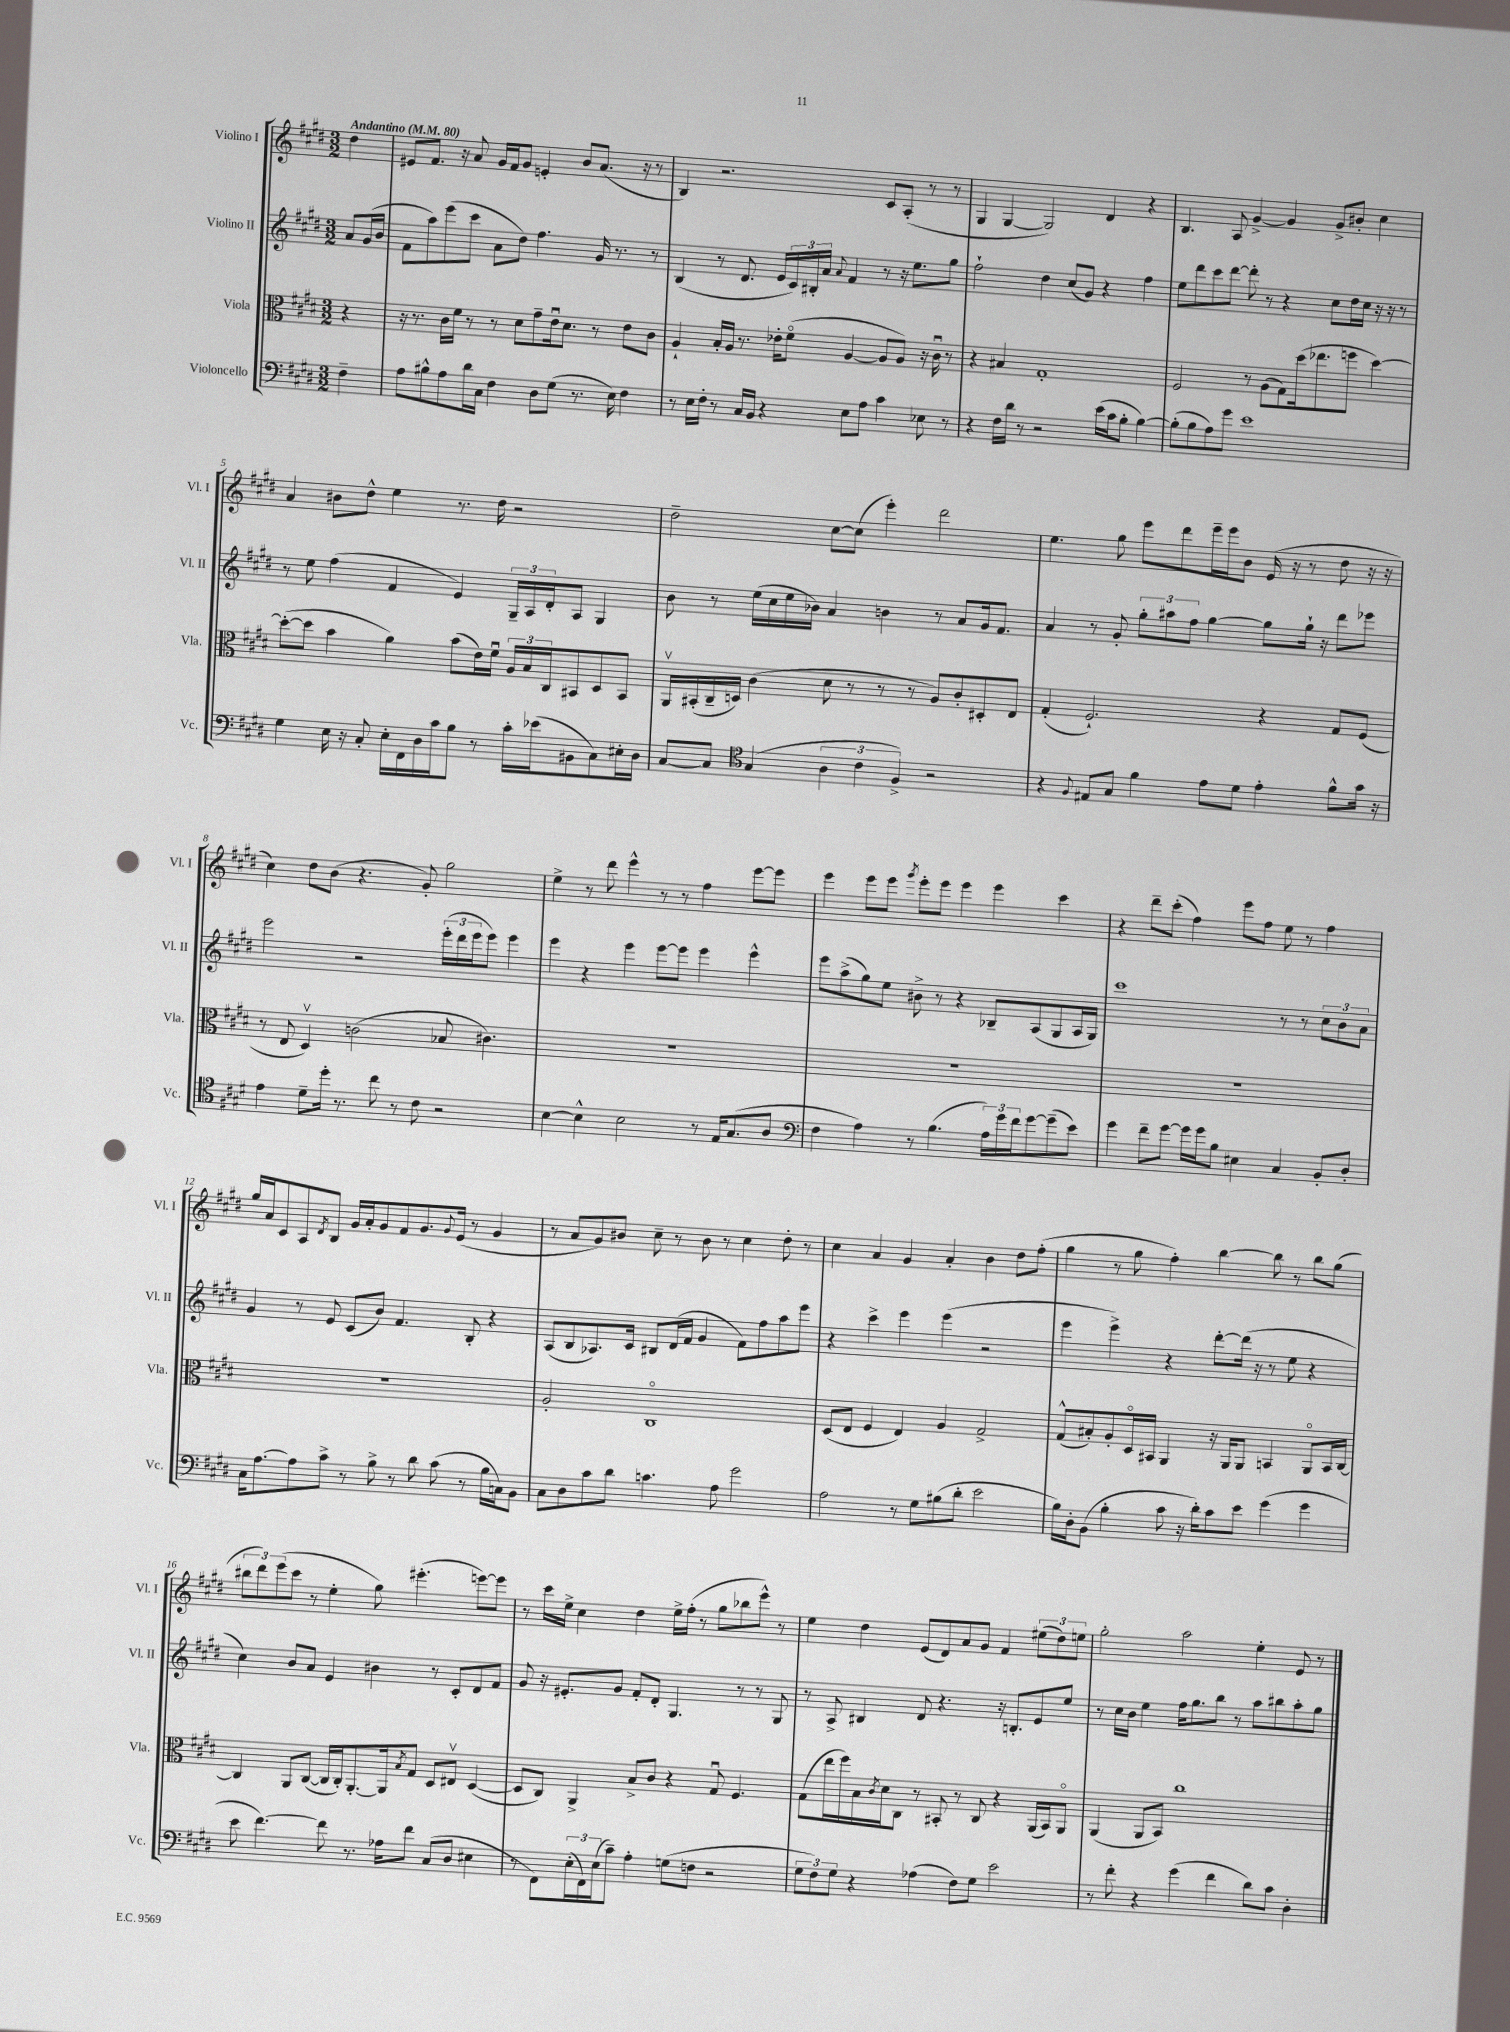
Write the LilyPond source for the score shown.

<<
\new StaffGroup <<
\new Staff = "s0" \with { instrumentName = "Violino I" shortInstrumentName = "Vl. I" } {
    \clef treble \key e \major \numericTimeSignature \time 3/2 \partial 4 \tempo "Andantino" 4 = 80
    dis''4 |
    eis'8 fis'8. r16 a'8 gis'16 fis'16 gis'8 e'4-. b'8 a'8.( r16 r8 |
    b4) r2. cis'8 a8-.( r8 r8 |
    gis4 gis4~ gis2) dis'4 r4 |
    b4. a8 gis'4~-> gis'4 gis'8-> bis'8-. cis''4 |
    a'4 bis'8 dis''8-^ e''4 r8. dis''16 r2 |
    dis''2-- cis''8~ cis''8( e'''4-.) dis'''2 |
    e''4. gis''8 e'''8 dis'''8 e'''16-- e'''16 b'8 e'16( r16 r8 dis''8 r16 r16 |
    cis''4) dis''8 b'8( r4. gis'8-.) gis''2 |
    e''4-> r8 dis'''8 e'''4-^ r8 r8 fis''4 e'''8~ e'''8 |
    e'''4 e'''8 e'''8 \acciaccatura { gis'''8 } e'''8-. e'''8 e'''4 e'''4 cis'''4 |
    r4 dis'''8-- cis'''8-.( fis''4) e'''8 fis''8 e''8 r8 fis''4 |
    gis''16 a'16 cis'8 a8 \acciaccatura { dis'8 } b8 gis'16 a'16-. gis'8 fis'8 gis'8. \appoggiatura { gis'8 } e'16( r8 gis'4 |
    r8 a'8 gis'8) bis'8 cis''8-- r8 bis'8 r8 cis''4 dis''8-. r8 |
    cis''4 a'4 gis'4 a'4-. b'4 dis''8 fis''8-.( |
    gis''4 r8 gis''8 fis''4-.) b''4~ b''8 r8 b''8 gis''8( |
    \tuplet 3/2 { bis''8 dis'''8) e'''8( } cis'''8 r8 e''4-. gis''8) eis'''4.-.( e'''8~) e'''8 |
    r8 cis'''16 e''16-> cis''4 dis''4 e''16-> fis''16-.( r8 gis''8 bes''8 e'''8-^) r8 |
    e''4 dis''4 e'8( dis'8) a'8 gis'8 fis'4 \tuplet 3/2 { eis''8( dis''8) e''8 } |
    gis''2-. a''2 e''4-. e'8 r8 \bar "|." |
}
\new Staff = "s1" \with { instrumentName = "Violino II" shortInstrumentName = "Vl. II" } {
    \clef treble \key e \major \numericTimeSignature \time 3/2 \partial 4
    a'8 gis'16( b'16 |
    fis'8 a''8) e'''8( cis'''8 a'8 dis''8) fis''4. gis'16 r8. r8 |
    b4( r8 dis'8. e'16 \tuplet 3/2 { cis'16) bis16-. a'16 } \appoggiatura { a'8 } fis'4 r8 r16 e''8. gis''8 |
    fis''2-! dis''4 cis''8( gis'8) r4 fis''4 |
    e''8 dis'''8 cis'''8 dis'''8~ dis'''8-. r8 r4 cis''8 dis''16 cis''16 r16 r16 r8 |
    r8 e''8 fis''4( fis'4 e'4) \tuplet 3/2 { gis16-- a16 dis'16-. } a8 gis4 |
    b'8 r8 e''16( cis''16 e''16 bes'16) a'4 b'4 r8 a'8 gis'16 fis'8. |
    a'4 r8 gis'8-. \tuplet 3/2 { gis''8-. ais''8 fis''8 } gis''4~ gis''8 gis''16-! r16 dis'''8 ees'''8 |
    e'''2 r2 \tuplet 3/2 { e'''16-.( dis'''16 e'''16 } e'''8) e'''4 |
    e'''4 r4 e'''4 e'''8~ e'''8 e'''4 e'''4-^ |
    e'''8 a''8->( gis''8) e''8 bis'8-> r8 r4 bes8-- a8( gis8 a16 gis16) |
    cis'''1 r8 r8 \tuplet 3/2 { cis''8 b'8 a'8 } |
    gis'4 r8 e'8 cis'8( b'8) fis'4. b8-. r4 |
    a8( b8 aes8.) cis'16 bis8 dis'16( fis'16 gis'4 fis'8) fis''8 a''8 e'''8 |
    r4 cis'''4-> e'''4 e'''4( r2 |
    e'''4 e'''4->) r4 dis'''8~-. dis'''16( r16 r8 e''8 r4 |
    cis''4) b'8 a'8 e'4 bis'4 r8 cis'8-. dis'8 fis'8 |
    gis'8 r16 eis'8.-. gis'8 fis'8-. dis'8-. gis4. r8 r8 gis8 |
    r8 a8-> bis4 dis'8 r4. r16 b8.-. e'8 e''8 |
    r8 cis''16 b'16 e''4 fis''16 gis''8. b''8 r8 a''8 bis''8 a''8-. gis''8 \bar "|." |
}
\new Staff = "s2" \with { instrumentName = "Viola" shortInstrumentName = "Vla." } {
    \clef alto \key e \major \numericTimeSignature \time 3/2 \partial 4
    r4 |
    r16 r8. cis'16 fis'16 r8 r8 dis'8 gis'8-- e'16\downbow dis'8. r8 e'8 cis'8 |
    a4-! b16-. a16 r8. ees'16-. fis'8\flageolet( a4~ a8 a8) r16 cis'16\downbow r8 |
    r4 bis4 gis1-. |
    fis2 r8 a8( gis8) dis''16( ees''8. f''8 dis''4~) |
    dis''8~-.( dis''8 b'4 a'4) b'8( e'16) fis'16\downbow \tuplet 3/2 { a16 b16 cis16 } bis,8 dis8 bis,8 |
    a,16\upbow bis,16-.( cis16-- d16) cis'4( dis'8 r8 r8 r8 a8) cis'8-. dis8-. e8 |
    gis4-.( fis2.-!) r4 gis8 fis8( |
    r8 e8 dis4\upbow) c'2( bes8 cis'4.) |
    R1. |
    R1. |
    R1. |
    R1. |
    a2-. cis1\flageolet |
    dis8( e8 fis4 e4) a4 gis2-> |
    gis8-^( bis8-.) a8-. dis16\flageolet bis,16 a,4 r16 a,16 a,8 b,4 a,8\flageolet b,16 cis16~ |
    cis4 a,8 cis8~( cis16 cis16-.) a,8.~-. a,16 \acciaccatura { b8 } gis8 dis8 eis8\upbow dis4~( |
    dis8 cis8) a,4-> b8-> cis'8 r4 gis8\downbow fis4. |
    gis8( e''16 fis''16) b16 \acciaccatura { cis'8 } dis'16 cis8 r8 bis,8-. r8 cis8 r4 a,16( bis,16) a,8\flageolet |
    a,4( a,8 b,8) cis''1 \bar "|." |
}
\new Staff = "s3" \with { instrumentName = "Violoncello" shortInstrumentName = "Vc." } {
    \clef bass \key e \major \numericTimeSignature \time 3/2 \partial 4
    fis4-- |
    a8 bis8-^ a8 dis'16 cis16 fis4 dis8 gis8( r8. e16) fis4 |
    r8 e16 fis16-. r8 cis16 b,16 r4 e8 a8 cis'4 ees8 r8 |
    r4 fis16 dis'16 r8 r2 e'16( cis'16 b8-. b4~) |
    b8-.( b8 a8) gis'8 e'1 |
    gis4 e16 r16 cis8-. e16-. fis,16 dis16 cis'16 b8 r8 cis'16-. ees'16( bis,8 cis8) eis16-. dis16 |
    cis8~ cis8 \clef tenor gis4( \tuplet 3/2 { a4 cis'4 fis4->) } r2 |
    r4 \appoggiatura { fis8 } eis8 gis8 fis'4 e'8 dis'8 e'4-. fis'8-^ gis'16 r16 |
    e'4 dis'8-- dis''16-. r8. cis''8 r8 cis'8 r2 |
    b4~ b4-^ b2 r8 e16 gis8.( a8 |
    \clef bass fis4 a4) r8 b4.( \tuplet 3/2 { a16) gis'16 fis'16 } gis'8~ gis'8--( e'8) |
    gis'4 fis'8-- gis'8~ gis'16 gis'16 b8 eis4 cis4 b,8-. dis8-. |
    cis16 a8.~ a8 cis'8-> r8 b8-> r8 dis'8 cis'8( r8 b16 c16) b,8 |
    cis8 dis8 cis'8 dis'8 c'4. a8 gis'2 |
    a2 r8 gis8 bis8( dis'8-. e'2 |
    b16) dis16-. b,8( b4-. cis'8 r16 dis'16-.) cis'8 e'8 gis'4( gis'4 |
    e'8 fis'4.~) fis'8 r8. aes16 fis'8 cis8( dis8 eis4 |
    r8 fis,8) \tuplet 3/2 { e16-.( fis,16) e16( } cis'8--) a4-. g8( f8 r2 |
    \tuplet 3/2 { gis8 fis8) gis8 } r4 aes4( fis8) gis8 e'2 |
    r8 fis'8-. r4 gis'4( fis'4 dis'8) cis'8 dis4-. \bar "|." |
}
>>
>>
